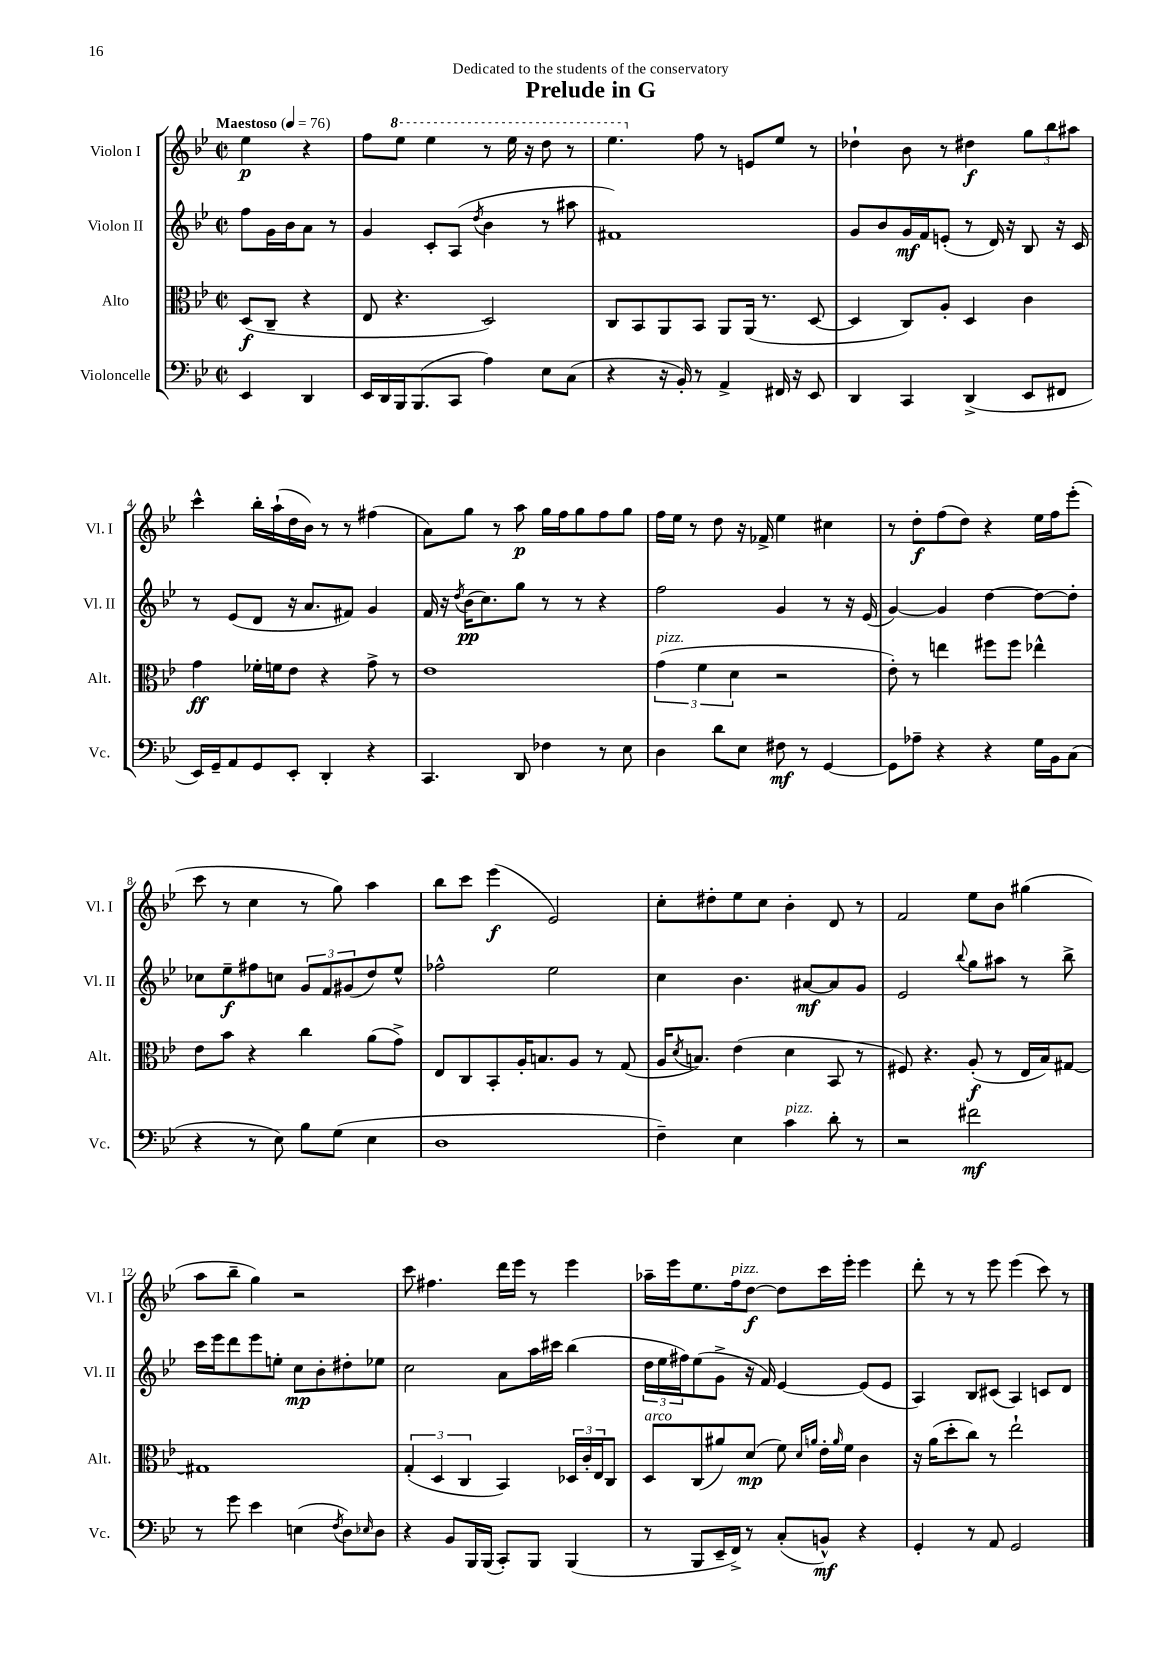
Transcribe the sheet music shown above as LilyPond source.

\header { title = "Prelude in G" dedication = "Dedicated to the students of the conservatory" }
<<
\new StaffGroup <<
\new Staff = "s0" \with { instrumentName = "Violon I" shortInstrumentName = "Vl. I" } {
    \clef treble \key bes \major \defaultTimeSignature \time 2/2 \partial 2 \tempo "Maestoso" 4 = 76
    ees''4\p r4 |
    f''8 \ottava #1 ees'''8 ees'''4 r8 ees'''16 r16 d'''8 r8 |
    ees'''4. \ottava #0 f''8 r8 e'8 ees''8 r8 |
    des''4-! bes'8 r8 dis''4\f \tuplet 3/2 { g''8 bes''8 ais''8 } |
    c'''4-^ bes''16-. a''16-!( d''16 bes'16) r8 r8 fis''4( |
    a'8) g''8 r8 a''8\p g''16 f''16 g''8 f''8 g''8 |
    f''16 ees''16 r8 d''8 r16 fes'16-> ees''4 cis''4 |
    r8 d''8-.\f f''8( d''8) r4 ees''16 f''16 ees'''8-.( |
    c'''8 r8 c''4 r8 g''8) a''4 |
    bes''8 c'''8 ees'''4\f( ees'2) |
    c''8-. dis''8-. ees''8 c''8 bes'4-. d'8 r8 |
    f'2 ees''8 bes'8 gis''4( |
    a''8 bes''8-- g''4) r2 |
    c'''8 fis''4. d'''16 ees'''16 r8 ees'''4 |
    aes''16-- ees'''16 ees''8. f''16^\markup { \italic "pizz." } d''8~\f d''8 c'''16 ees'''16-. ees'''4 |
    d'''8-. r8 r8 ees'''8 ees'''4( c'''8) r8 \bar "|." |
}
\new Staff = "s1" \with { instrumentName = "Violon II" shortInstrumentName = "Vl. II" } {
    \clef treble \key bes \major \defaultTimeSignature \time 2/2 \partial 2
    f''8 g'16 bes'16 a'8 r8 |
    g'4 c'8-. a8( \acciaccatura { d''8 } bes'4 r8 ais''8 |
    fis'1) |
    g'8 bes'8 g'16\mf f'16 e'8-.( r8 d'16) r16 bes8 r16 c'16 |
    r8 ees'8( d'8 r16 a'8. fis'8) g'4 |
    f'16 r16 \acciaccatura { d''8 } bes'16\pp( c''8.) g''8 r8 r8 r4 |
    f''2 g'4 r8 r16 ees'16( |
    g'4~) g'4 d''4~ d''8~ d''8-. |
    ces''8 ees''8--\f fis''8 c''8 \tuplet 3/2 { g'8 f'8 gis'8( } d''8) ees''8-^ |
    fes''2-^ ees''2 |
    c''4 bes'4. ais'8~\mf ais'8 g'8 |
    ees'2 \appoggiatura { bes''8 } g''8 ais''8 r8 bes''8-> |
    c'''16 ees'''16 d'''8 ees'''8 e''8-. c''8\mp bes'8-. dis''8-. ees''8 |
    c''2 a'8 a''16 cis'''16 bes''4( |
    \tuplet 3/2 { d''16 ees''16 fis''16) } ees''8( g'8-> r16 f'16) ees'4~ ees'8( ees'8 |
    a4) bes8 cis'8( a4) c'8 d'8 \bar "|." |
}
\new Staff = "s2" \with { instrumentName = "Alto" shortInstrumentName = "Alt." } {
    \clef alto \key bes \major \defaultTimeSignature \time 2/2 \partial 2
    d8\f( c8-- r4 |
    ees8 r4. d2) |
    c8 bes,8 a,8 bes,8 a,8 a,16( r8. d8~ |
    d4 c8) a8-. d4 c'4 |
    g'4\ff fes'16-. f'16 ees'8 r4 g'8-> r8 |
    ees'1 |
    \tuplet 3/2 { g'4^\markup { \italic "pizz." }( f'4 d'4 } r2 |
    ees'8-.) r8 e''4 fis''8 fis''8 ees''4-^ |
    ees'8 bes'8 r4 c''4 a'8( g'8->) |
    ees8 c8 bes,8-. a16-. b8. a8 r8 g8( |
    a16 \acciaccatura { d'8 } b8.) ees'4( d'4 bes,8 r8 |
    fis8) r4. a8-.\f( r8 ees16 bes16) gis8~ |
    gis1 |
    \tuplet 3/2 { g4-.( d4 c4 } bes,4) \tuplet 3/2 { des16 c'16-. ees16 } c8 |
    d8^\markup { \italic "arco" } c8( ais'8) d'8\mp( f'8) \grace { d'16 a'16 } ees'16-. \grace { a'16 } f'16 c'4 |
    r16 a'16( d''8-. c''8) r8 ees''2-! \bar "|." |
}
\new Staff = "s3" \with { instrumentName = "Violoncelle" shortInstrumentName = "Vc." } {
    \clef bass \key bes \major \defaultTimeSignature \time 2/2 \partial 2
    ees,4 d,4 |
    ees,16 d,16 bes,,16 bes,,8.( c,8 a4) ees8 c8( |
    r4 r16 bes,16-.) r8 a,4-> fis,16 r16 ees,8 |
    d,4 c,4 d,4->( ees,8 fis,8 |
    ees,16) g,16-- a,8 g,8 ees,8-. d,4-. r4 |
    c,4. d,8 fes4 r8 ees8 |
    d4 d'8 ees8 fis8\mf r8 g,4~ |
    g,8 aes8-- r4 r4 g16 bes,16 c8( |
    r4 r8 ees8) bes8 g8( ees4 |
    d1 |
    f4--) ees4 c'4^\markup { \italic "pizz." } d'8-. r8 |
    r2 fis'2\mf |
    r8 g'8 ees'4 e4( \acciaccatura { f8 } d8) \grace { ees16 } d8 |
    r4 bes,8 bes,,16 bes,,16( c,8-.) bes,,8 bes,,4( |
    r8 bes,,8 ees,16-- f,16->) r8 c8-.( b,8-^\mf) r4 |
    g,4-. r8 a,8 g,2 \bar "|." |
}
>>
>>
